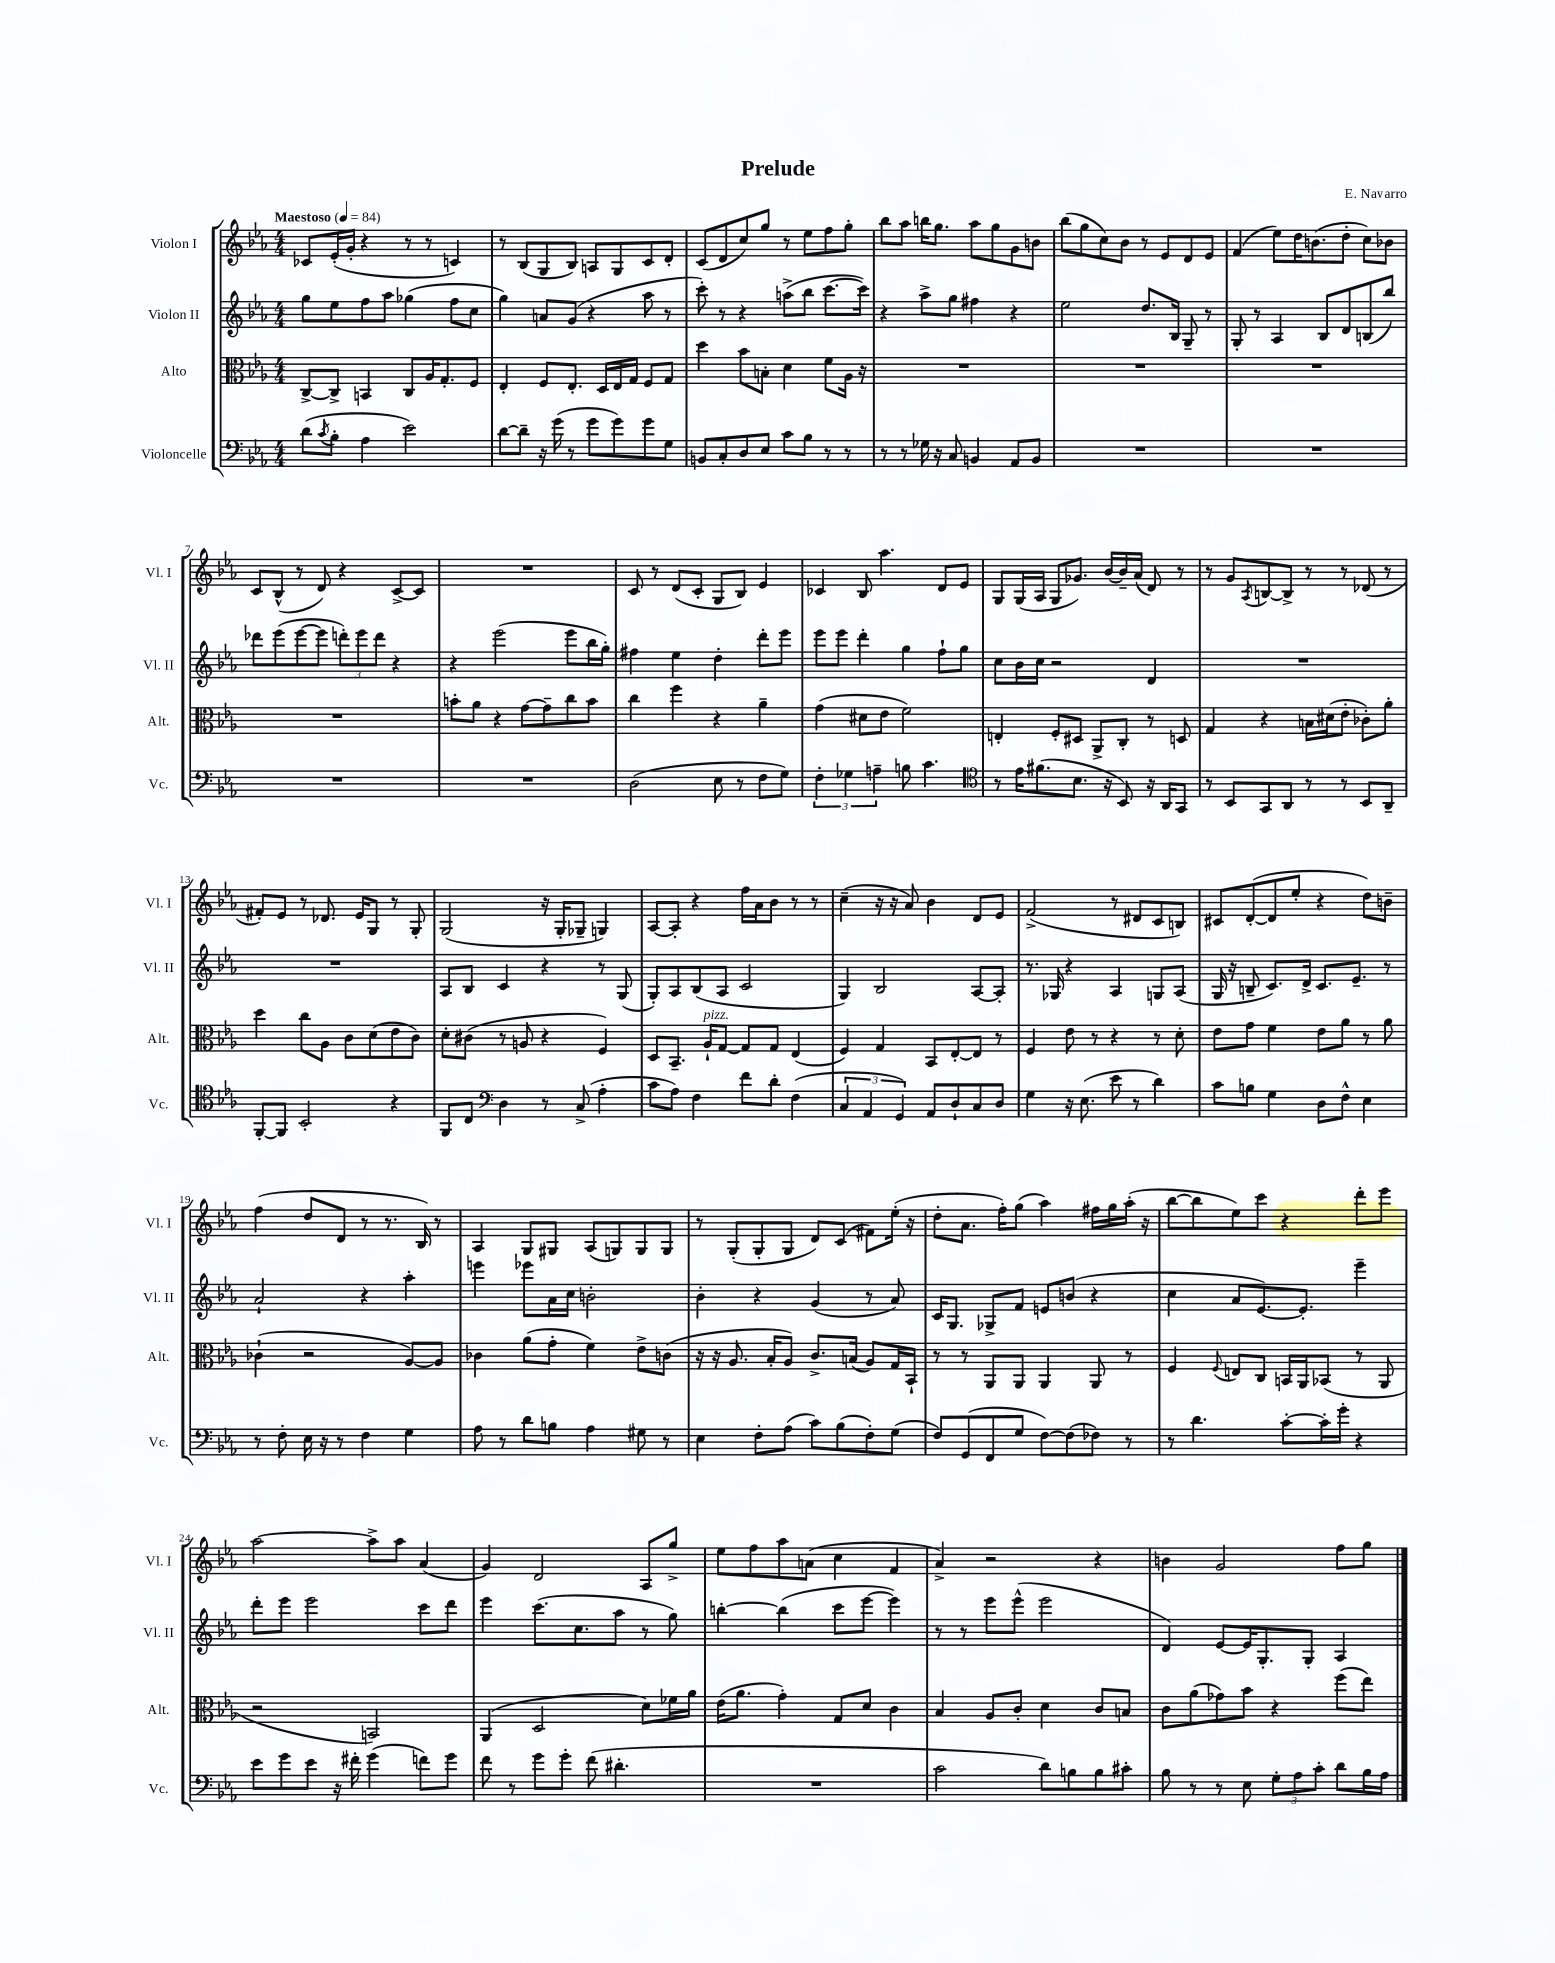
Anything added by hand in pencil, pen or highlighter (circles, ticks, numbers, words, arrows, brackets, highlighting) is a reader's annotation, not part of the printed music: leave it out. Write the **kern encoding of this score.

**kern	**kern	**kern	**kern
*staff4	*staff3	*staff2	*staff1
*clefF4	*clefC3	*clefG2	*clefG2
*k[b-e-a-]	*k[b-e-a-]	*k[b-e-a-]	*k[b-e-a-]
*M4/4	*M4/4	*M4/4	*M4/4
*MM84	*MM84	*MM84	*MM84
(8d	[8C^	8gg	8c-
8qc	.	.	.
8B-'	8C^]	8ee-	(16e-'
.	.	.	16g'
4A-	4BB	8ff	4r
.	.	8aa-	.
2e-)	8C	(4gg-	8r
.	16A-	.	8r
.	8.G'	.	.
.	.	8ff	4c)
.	8F	8cc	.
=	=	=	=
[8d	4E-'	4gg)	8r
8d~]	.	.	(8B-
16r	8F	8a	8G
(16g	.	.	.
8r	8.E-'	(8g	8B-)
8g	.	4r	8A
.	16D	.	.
8g)	16E-	.	8G
.	16G	.	.
8g	8F	8aa-	8c
8G	8G	8r	8d'
=	=	=	=
8BB	4dd	8ccc')	(8c
8C'	.	8r	8d
8D	8b-	4r	8cc)
8E-	8B'	.	8gg
8c	4d	(8aa^	8r
8B-	.	8bb-	8ee-
8r	8f	[8.ccc	8ff
8r	16A-	.	8gg'
.	16r	16ccc])	.
=	=	=	=
8r	1r	4r	8bb-
8r	.	.	8aa-
16G-	.	8aa-^	16bb
16r	.	.	8.gg
8C	.	8gg	.
4BB	.	4ff#	8aa-
.	.	.	8gg
8AA-	.	4r	8g
8BB	.	.	8b
=	=	=	=
1r	1r	2ee-	(8bb-
.	.	.	8gg
.	.	.	8cc)
.	.	.	8b-
.	.	8.dd	8r
.	.	.	8e-
.	.	16B-	.
.	.	8G~	8d
.	.	8r	8e-
=	=	=	=
1r	1r	8G'	(4f
.	.	8r	.
.	.	4A-	8ee-)
.	.	.	16dd
.	.	.	(8.b
.	.	8B-	.
.	.	8d	8dd'
.	.	(8B	8cc)
.	.	8bb-)	8b-
=	=	=	=
1r	1r	8ddd-	8c
.	.	(8eee-	(8B-^^
.	.	[8eee-	8r
.	.	8eee-]	8d)
.	.	12ddd')	4r
.	.	12eee-	.
.	.	12ddd	.
.	.	4r	[8c^
.	.	.	8c]
=	=	=	=
1r	8b'	4r	1r
.	8a-	.	.
.	4r	(2eee-	.
.	[8g	.	.
.	8g~]	.	.
.	8cc	8eee-	.
.	8b	16bb-	.
.	.	16gg')	.
=	=	=	=
(2D	4cc	4ff#	8c
.	.	.	8r
.	4ff	4ee-	(8d
.	.	.	8c'
8E-	4r	4dd'	8G
8r	.	.	8B-)
8F	4a-~	8ddd'	4e-
8G)	.	8eee-	.
=	=	=	=
6F'	(4g	8eee-	4c-
.	.	8eee-	.
6G-	.	.	.
.	8d#	4ddd'	8B-
6A~	.	.	.
.	8e-	.	4.aa-
8B	2f)	4gg	.
4.c	.	.	.
.	.	8ff`	8d
.	.	8gg	8e-
=	=	=	=
*clefC4	*	*	*
8r	4E'	8cc	8G
16e-	.	16b-	(16G
(8.f#	.	16cc	16A-
.	8F'	2r	8G
8.B-	8D#	.	8.g-)
.	8AA-^	.	.
16r	.	.	[16b-
8BB-)	8C'	.	16b-~]
.	.	.	(16a-
16r	8r	4d	8d)
16AA-	.	.	.
8GG	8D	.	8r
=	=	=	=
8r	4G	1r	8r
8BB-	.	.	8g
.	.	.	8qA-
8GG	4r	.	[8B
8AA-	.	.	8B^]
8r	16B	.	8r
.	(16d#	.	.
8r	8e-'	.	8r
8BB-	8c-')	.	(8d-
8AA-~	8a-'	.	8r
=	=	=	=
[8FF'	4dd	1r	8f#')
8FF]	.	.	8e-
2BB-'	8cc	.	8r
.	8A-	.	8.d-
.	8c	.	.
.	.	.	16e-
.	(8d	.	8G
4r	8e-	.	8r
.	8c)	.	8G'
=	=	=	=
8FF	8d'	8A-	(2G
8C	(8c#	8B-	.
*clefF4	*	*	*
4D	8r	4c	.
.	8A	.	.
8r	4r	4r	16r
.	.	.	16G'
(8C^	.	.	8G-~
4A-'	4F)	8r	4G)
.	.	(8G	.
=	=	=	=
8c	8D	8G')	[8A-
8A-)	8.BB-~	8A-	8A-']
4F	.	(8B-	4r
.	16A-`	.	.
.	[8G	8A-	.
8f	8G]	2c	16ff
.	.	.	16a-
8d'	8G	.	8b-
(4F	(4E-	.	8r
.	.	.	8r
=	=	=	=
6C	4F)	4G)	(4cc~
6AA-	.	.	.
.	4G	2B-	16r
.	.	.	16r
6GG)	.	.	.
.	.	.	8a-)
8AA-	8BB-	.	4b-
8D`	[8E-'	.	.
8C	8E-]	[8A-	8d
8D	8r	8A-']	8e-
=	=	=	=
4G	4F	8.r	(2f^
.	.	16G-	.
16r	8e-	4r	.
(8.E-	.	.	.
.	8r	.	.
8e-	4r	4A-	8r
8r	.	.	8d#
4d)	8r	8G	8c
.	8d'	(8A-	8B)
=	=	=	=
8c	8e-	16G	8c#
.	.	16r	.
8B	8g	8B~	([8d'
4G	4f	8.c)	8d]
.	.	.	8ee-'
.	.	16d^	.
8D	8e-	8.c	4r
8F^^	8a-	.	.
.	.	8.e-~	.
4E-	8r	.	8dd)
.	8a-	8r	8b~
=	=	=	=
8r	(4c-`	2a-`	(4ff
8F'	.	.	.
16E-	2r	.	8dd
16r	.	.	.
8r	.	.	8d
4F	.	4r	8r
.	.	.	8.r
4G	[8A-)	4aa-'	.
.	.	.	16B-)
.	8A-]	.	8r
=	=	=	=
8A-	4c-	4eee	4A-
8r	.	.	.
8d	(8a-	8eee-	8G
8B	8g'	16a-	8G#
.	.	16cc	.
4A-	4f)	2b'	(8A-
.	.	.	8G)
8G#	8e-^	.	8G
8r	(8c	.	8G
=	=	=	=
4E-	16r	4b-'	8r
.	16r	.	.
.	8.A-	.	(8G'
8F'	.	4r	8G'
.	16B-'	.	.
(8A-	8A-)	.	8G
8c)	8.c^	(4g	8d)
(8B-	.	.	(8c
.	(16B	.	.
8F')	8A-)	8r	8f#)
(8G	16G	8a-)	(16ee-'
.	16BB-`	.	16r
=	=	=	=
8F)	8r	16c	8dd'
.	.	8.G	.
(8GG	8r	.	8.a-
8FF	8AA-	8G-^	.
.	.	.	16ff')
8G	8AA-	8f	(8gg
[8F)	4AA-	8e	4aa-)
(8F]	.	(8b	.
8F-)	8AA-	4r	16ff#
.	.	.	16gg
8r	8r	.	(16aa-'
.	.	.	16r
=	=	=	=
8r	4F	4cc	[8bb-
4.d	.	.	8bb-]
.	8qqF	.	.
.	8E	8a-	8ee-)
.	8C	[8.e-)	8ccc
[8c'	16BB	.	4r
.	16AA-	8.e-']	.
16c']	(8BB-	.	.
16g'	.	.	.
4r	8r	4eee-~	8ddd'
.	8AA-	.	8eee-
=	=	=	=
8e-	2r	8ddd'	[2aa-
8g	.	8eee-	.
8e-	.	2eee-	.
16r	.	.	.
16f#'	.	.	.
(4g	2BB)	.	8aa-^]
.	.	.	8aa-
8f)	.	8ccc	(4a-
8g	.	8ddd	.
=	=	=	=
8f	(4AA-	4eee-	4g)
8r	.	.	.
8g	2D	(8.ccc	2d
8g'	.	.	.
.	.	8.cc	.
(8f	.	.	.
4.d#'	.	8aa-	.
.	8d)	8r	8A-
.	16f-	8gg)	8gg^
.	16a-	.	.
=	=	=	=
1r	(16e-	[4bb'	8ee-
.	8.a-	.	.
.	.	.	8ff
.	4g')	(4bb]	8aa-
.	.	.	(8a
.	8G	8ccc	4cc
.	8d	[8eee-	.
.	4c	4eee-])	4f
=	=	=	=
2c	4B-	8r	4a-^)
.	.	8r	.
.	8A-	8eee-	2r
.	8c'	(8eee-^^	.
8d)	4d	2eee-	.
8B	.	.	.
8B	8c	.	4r
8c#'	8B	.	.
=	=	=	=
8B-	8c	4d)	4b
8r	(8a-	.	.
8r	8g-)	[8e-	2g
8E-	8b-	16e-]	.
.	.	8.G'	.
12G'	4r	.	.
12A-	.	.	.
.	.	8G'	.
12c'	.	.	.
8d	(8ff	4A-	8ff
16B-	8ee-)	.	8gg
16A-	.	.	.
==	==	==	==
*-	*-	*-	*-
